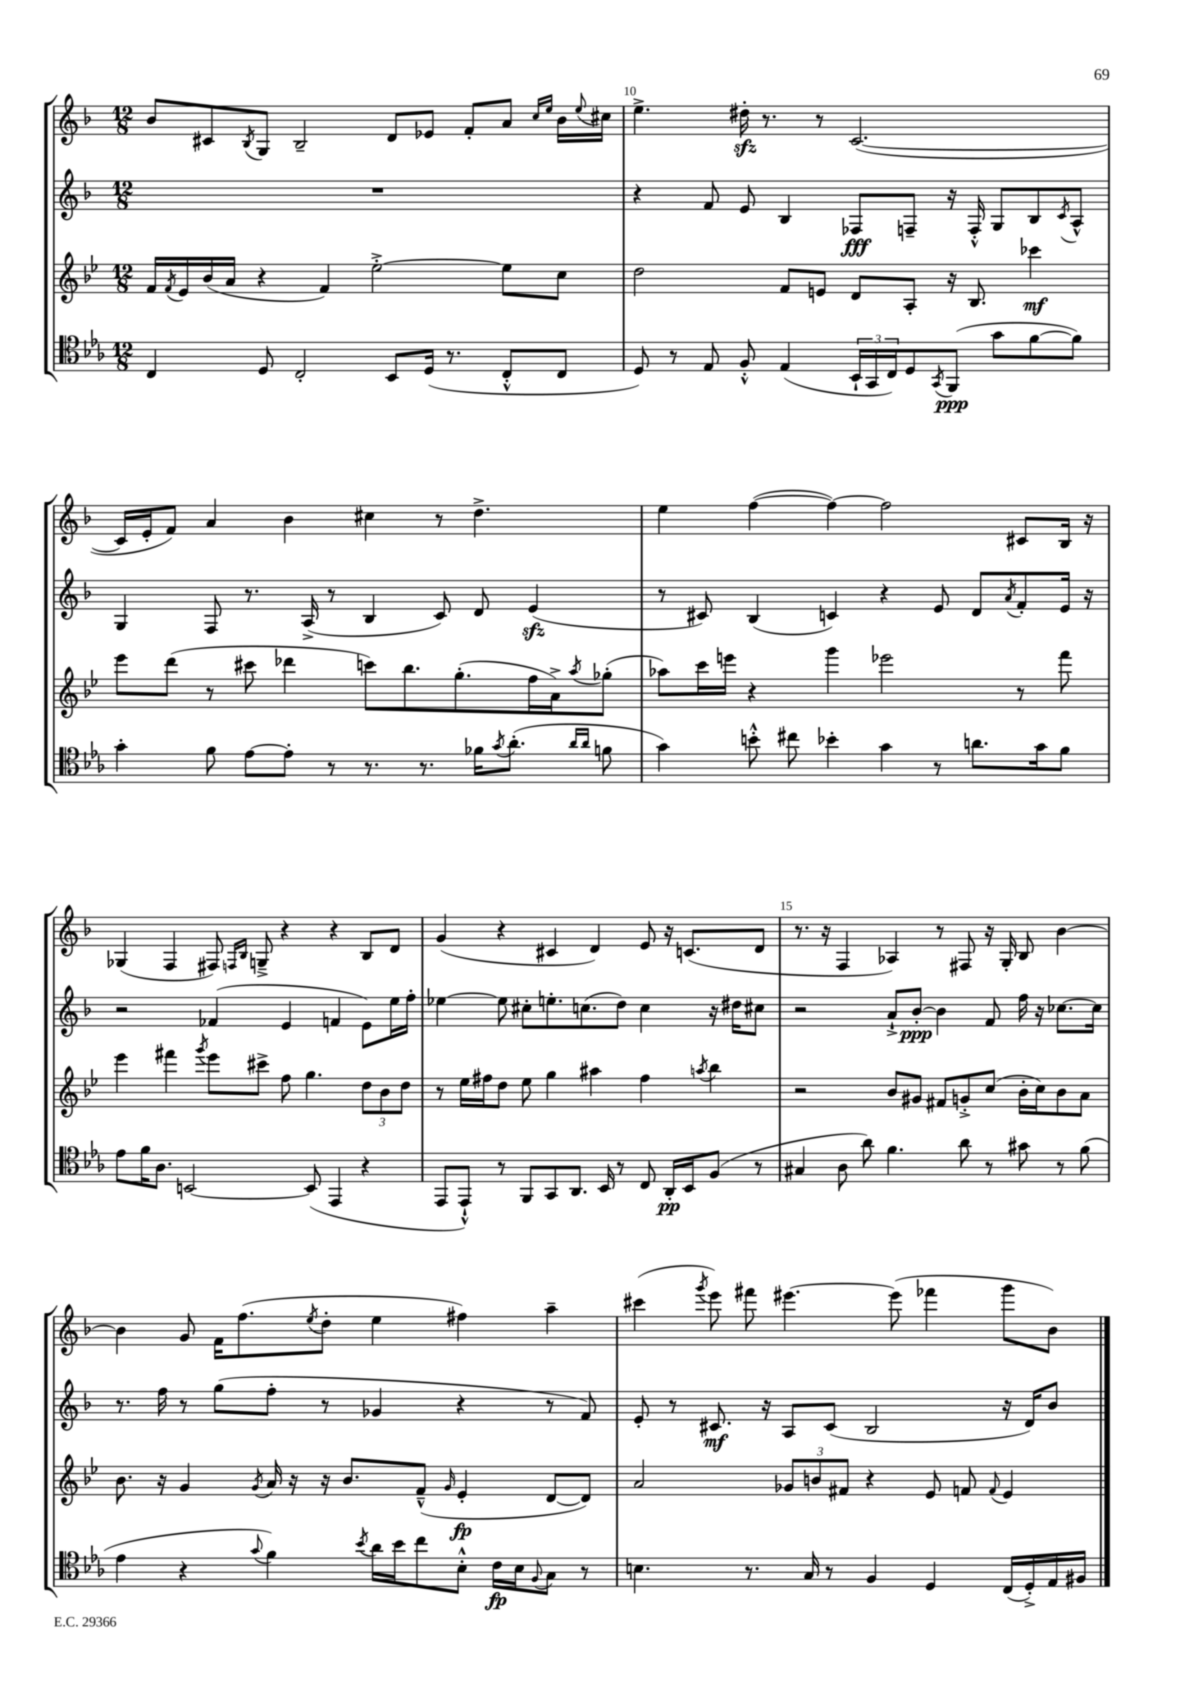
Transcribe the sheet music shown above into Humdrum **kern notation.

**kern	**kern	**kern	**kern
*staff4	*staff3	*staff2	*staff1
*clefC4	*clefG2	*clefG2	*clefG2
*k[b-e-a-]	*k[b-e-]	*k[b-]	*k[b-]
*M12/8	*M12/8	*M12/8	*M12/8
4C	16f	1.r	8b-
.	8qf	.	.
.	16e-	.	.
.	(16b-	.	8c#
.	16a	.	.
.	.	.	8qB-
8D	4r	.	8G
2C'	.	.	2B-~
.	4f)	.	.
.	[2ee-'^	.	.
8BB-	.	.	8d
(16D	.	.	8e-
8.r	.	.	.
.	.	.	8f'
8C'^^	8ee-]	.	8a
.	.	.	16qqcc
.	.	.	16qqee
8C	8cc	.	16b-
.	.	.	8qqee
.	.	.	16cc#
=	=	=	=
8D)	2dd	4r	4.ee^
8r	.	.	.
8E-	.	8f	.
8F'^^	.	8e	16dd#'
.	.	.	8.r
(4E-	8f	4B-	.
.	8e	.	8r
24BB-`	8d	8F-	([2.c
24GG	.	.	.
24C)	.	.	.
8D	8A'	8F~	.
8qGG	.	.	.
(8FF	16r	16r	.
.	8.B-	16F'^^	.
8g	.	8G	.
[8f	4ccc-	8B-	.
.	.	8qc	.
8f])	.	8A^^	.
=	=	=	=
4g'	8eee-	4G	16c]
.	.	.	16e'
.	(8ddd	.	8f)
8f	8r	8F	4a
[8e-	8ccc#	8.r	.
8e-']	4ddd-	.	4b-
.	.	(16A^	.
8r	.	8r	.
8.r	8ccc)	4B-	4cc#
.	8.bb-	.	.
8.r	.	.	.
.	.	8c)	8r
.	(8.gg'	.	.
16f-	.	8d	4.dd^
8qg	.	.	.
(8.a-'	.	.	.
.	16ff	(4e	.
.	16a^)	.	.
16qqa-	.	.	.
16qqa-	8qaa	.	.
8f	(8gg-'	.	.
=	=	=	=
4g)	8aa-)	8r	4ee
.	16ccc	8c#)	.
.	16eee	.	.
8b'^^	4r	(4B-	([4ff
8cc#	.	.	.
4b-'	4ggg	4c)	4ff_)
4g	2eee-	4r	2ff]
8r	.	8e	.
8.a	.	8d	.
.	.	8qa	.
.	8r	8f'	8c#
16g	.	.	.
8f	8fff	16e	16B-
.	.	16r	16r
=	=	=	=
8e-	4eee-	2r	(4G-
16f	.	.	.
8.A-	.	.	.
.	4fff#	.	4F
[2BB	.	.	.
.	8qggg	.	.
.	8eee-	(4f-	8F#)
.	.	.	16qqF
.	.	.	16qqB-
.	8ccc#^	.	8G~^
.	8ff	4e	4r
(8BB]	4.gg	.	.
4EE-	.	4f	4r
4r	12dd	8e)	8B-
.	12b-	.	.
.	.	16ee	8d
.	12dd	.	.
.	.	16ff'	.
=	=	=	=
8EE-	8r	[4ee-	(4g
8EE-`^^)	16ee-	.	.
.	16ff#	.	.
8r	8dd	8ee-]	4r
8FF	8ee-	8cc#'	.
8GG	4gg	8.ee'	4c#
8.AA-	.	.	.
.	.	(8.cc	.
.	4aa#	.	4d)
16BB-	.	.	.
8r	.	8dd)	.
8C	4ff#	4cc	8e
16AA-'	.	.	16r
16BB-	.	.	(8.c
.	8qaa	.	.
(8F	4bb-	16r	.
.	.	16dd#	.
8r	.	8cc#	8d
=	=	=	=
4G#	2r	2r	8.r
.	.	.	16r
8A-	.	.	4F
8a-)	.	.	.
4.f	8b-	8a`^	4A-)
.	8g#	[8b-'	.
.	8f#	4b-]	8r
8a-	8g'^	.	8F#
8r	(8cc	8f	16r
.	.	.	16G'
8g#	16b-'	16ff	8B-
.	16cc)	16r	.
8r	8b-	[8.cc-	[4b-
(8f	8a	.	.
.	.	16cc-]	.
=	=	=	=
4e-	8.b-	8.r	4b-]
.	16r	16ff	.
4r	4g	8r	8g
.	.	(8gg	16f
.	.	.	(8.ff
8qqg	8qg	.	.
4f)	16a	8ff'	.
.	16r	.	.
.	.	.	8qee
.	16r	8r	8dd'
.	8.b-	.	.
8qb-	.	.	.
16a-	.	4g-	4ee
16b-	.	.	.
8cc	(8f~^^	.	.
.	16qqg	.	.
8B-'^^	4e-'	4r	4ff#)
16c	.	.	.
16B-	.	.	.
8qqF	.	.	.
8G	[8d	8r	4aa~
8r	8d])	8f)	.
=	=	=	=
4.B	2a	8e'	(4ccc#
.	.	8r	.
.	.	.	8qggg
.	.	8.c#	8eee)
8.r	.	.	8fff#
.	.	16r	.
.	12g-	8A	[4.eee#
16G	.	.	.
.	12b	.	.
8r	.	(8c#	.
.	12f#	.	.
4F	4r	2B-	.
.	.	.	(8eee#]
4D	8e-	.	4fff-
.	8f	.	.
.	8qqf	.	.
(16C	4e-	16r	8ggg
16D'^)	.	16d)	.
16E-	.	8b-	8b-)
16F#	.	.	.
==	==	==	==
*-	*-	*-	*-
